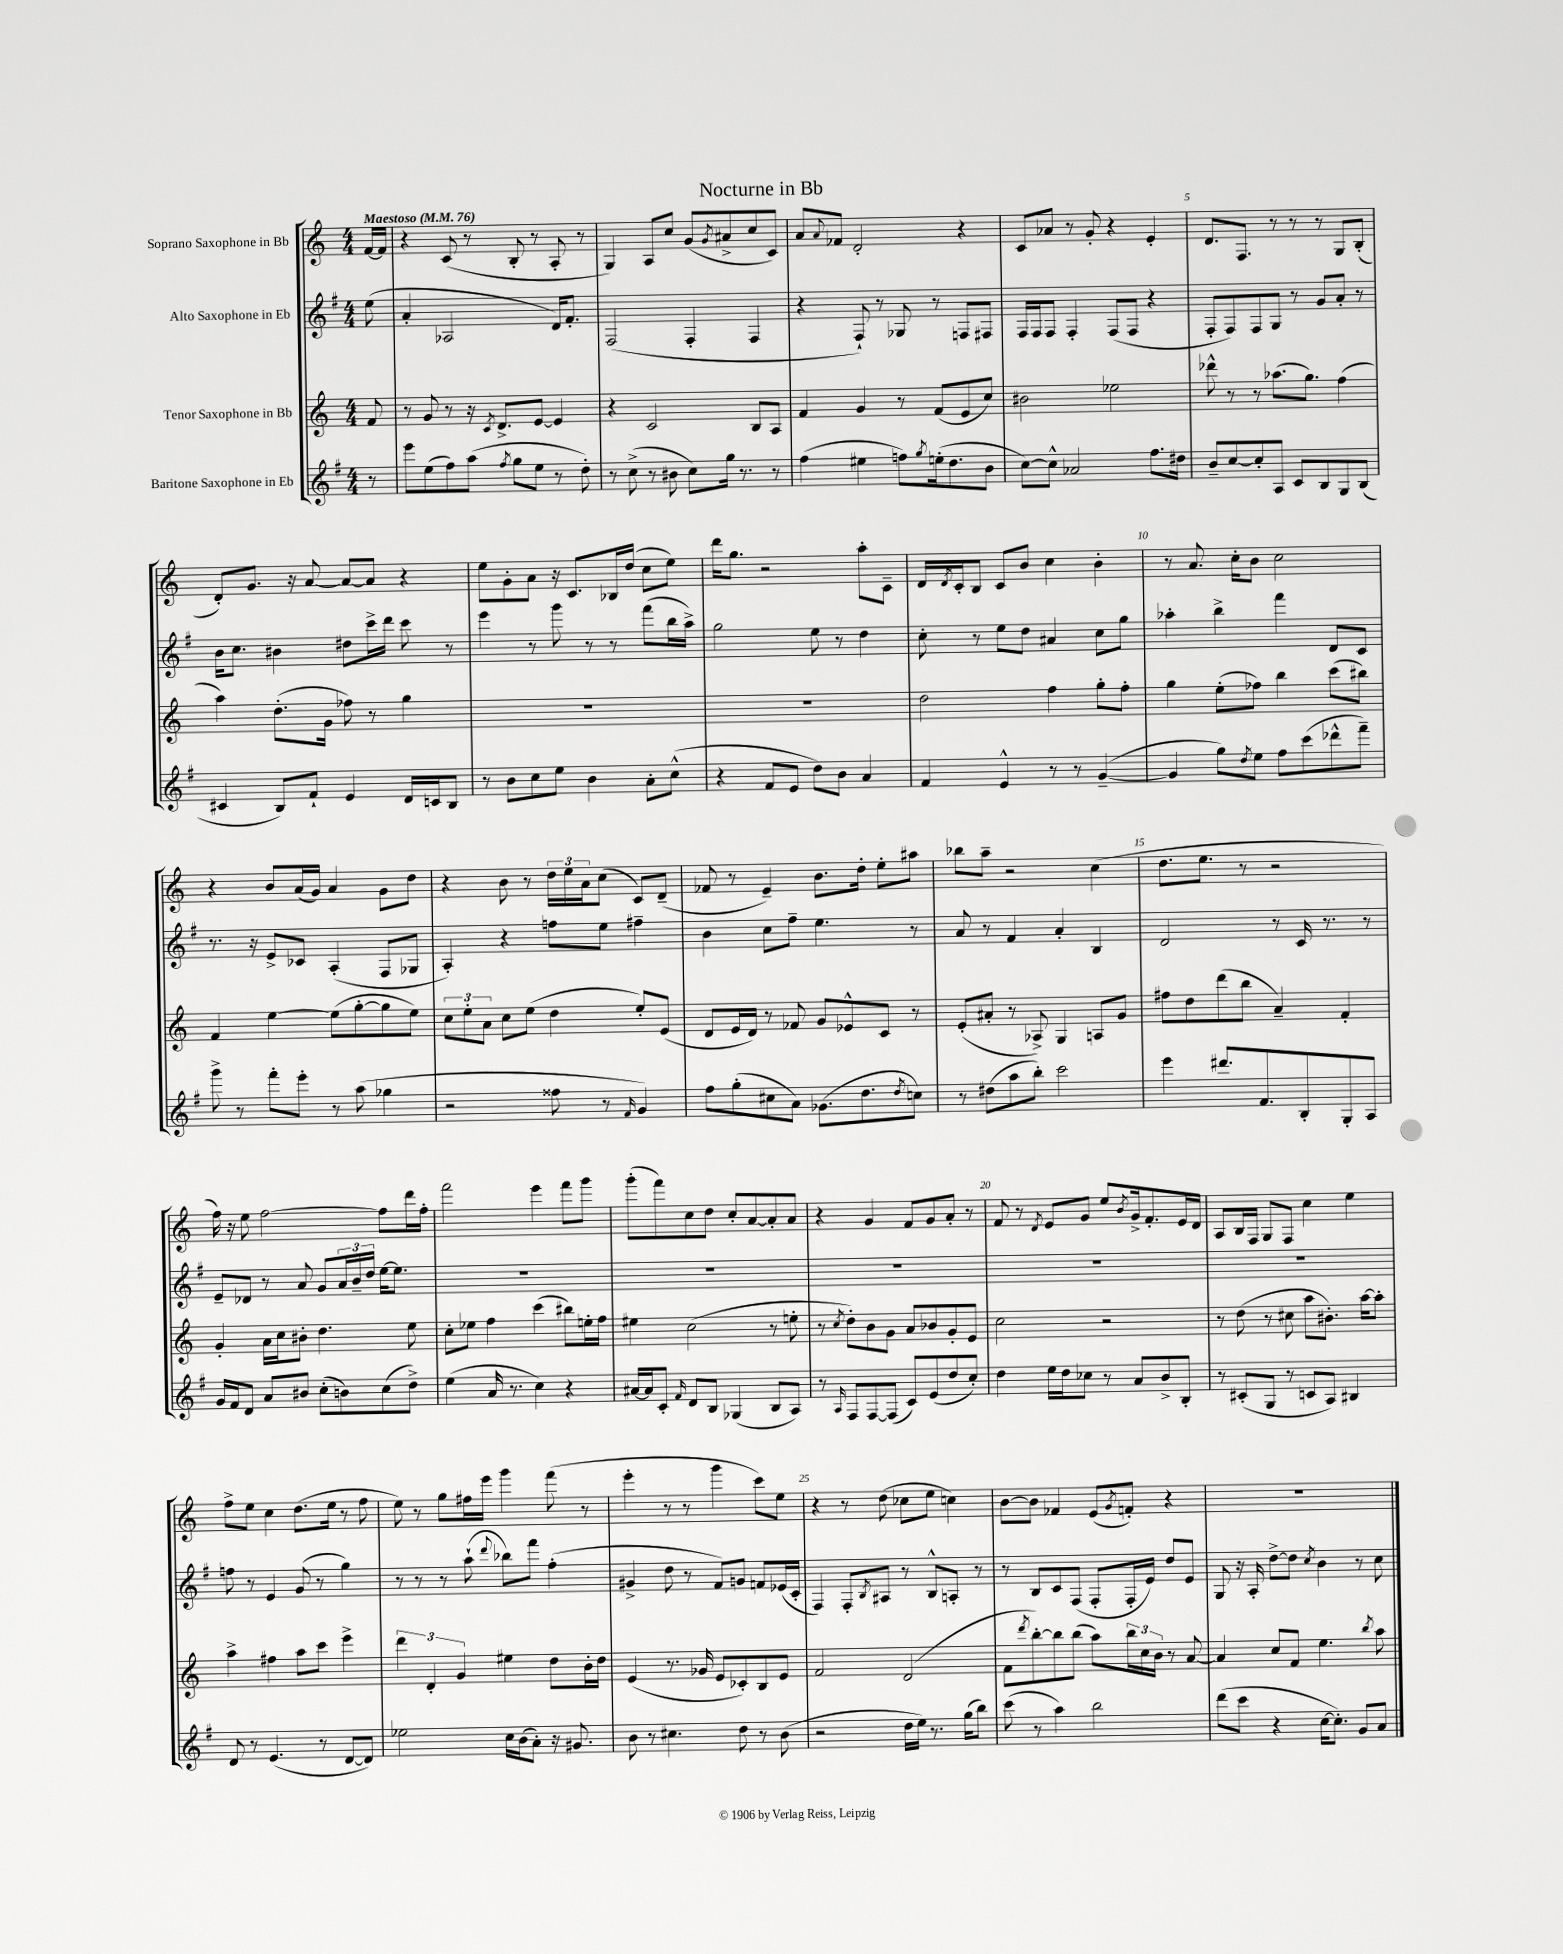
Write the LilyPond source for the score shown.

\header { title = "Nocturne in Bb" }
<<
\new StaffGroup <<
\new Staff = "s0" \with { instrumentName = "Soprano Saxophone in Bb" } {
    \clef treble \key c \major \numericTimeSignature \time 4/4 \partial 8 \tempo "Maestoso" 4 = 76
    f'16~ f'16 |
    r4 c'8( r8 b8-. r8 a8-. r8 |
    g4) a8 c''8 g'8( \acciaccatura { g'8 } ais'8-> c''8 c'8) |
    a'8 \appoggiatura { a'8 } fes'8 d'2-. r4 |
    c'8 aes'8 r8 g'8-. r4 e'4-. |
    d'8. f8. r8 r8 r8 g8 b8-.( |
    d'8-.) g'8. r16 a'8~ a'8~ a'8 r4 |
    e''8 g'8-. a'8 r16 c'8. bes16 d''16( c''8 e''8) |
    d'''16 g''8. r2 a''8-. c'8-- |
    d'16 \acciaccatura { d'8 } c'16-. b8 c'8 b'8 c''4 b'4-. |
    r8 a'8. c''16-. b'8 c''2 |
    r4 b'8 a'16( g'16) a'4 g'8 d''8 |
    r4 b'8 r8 \tuplet 3/2 { d''16 e''16 a'16 } c''8( c'8) d'8--( |
    fes'8 r8 e'4--) b'8. d''16-. e''8-. ais''8 |
    bes''8 a''8-- r2 c''4( |
    d''8. e''8. r8 r2 |
    f''16) r16 e''8 f''2~ f''8 d'''16 f''16-. |
    f'''2 e'''4 f'''8 g'''8 |
    g'''8-.( f'''8) c''8 d''8 c''8-. a'8~ a'8-. a'8 |
    r4 g'4 f'8 g'8 a'8-. r8 |
    f'8 r8 \acciaccatura { d'8 } e'8 g'8 e''8 \acciaccatura { b'8 } g'16-> f'8.-. e'16 d'16 |
    a8 b16 f16 g8 f8 c''4 e''4 |
    f''8-> e''8 c''4 d''8.( e''16 r8 f''8 |
    e''8) r8 g''8 fis''16 e'''16 g'''4 f'''8( r8 |
    e'''4-. r8 r8 g'''4 c'''8) e''8 |
    r4 r8 d''8( ces''8 e''8 c''4) |
    b'8~ b'8 fes'4 e'8( \acciaccatura { g'8 } f'8-.) r4 |
    R1 \bar "|." |
}
\new Staff = "s1" \with { instrumentName = "Alto Saxophone in Eb" } {
    \clef treble \key g \major \numericTimeSignature \time 4/4 \partial 8
    e''8( |
    a'4-. aes2 d'16) fis'8.-. |
    fis2( fis4-. fis4 |
    r4 fis8-!) r8 ges8 r8 f8 fis8 |
    fis16 fis16 fis8 fis4-. fis8( fis8 r4 |
    fis8-. fis8) fis8 g8 r8 g'8 a'8-. r8 |
    b'16 c''8. bis'4 dis''8 c'''16-> d'''16 c'''8 r8 |
    e'''4 r8 g'''8 r8 r8 fis'''8( b''16 a''16->) |
    g''2 e''8 r8 d''4 |
    c''8-. r8 e''8 d''8 ais'4 c''8 g''8 |
    aes''4-. b''4-> fis'''4 d'8 c'8 |
    r8. r16 e'8-> ces'8 a4-.( fis8 ges8 |
    a4-.) r4 f''8 e''8 fis''4-- |
    b'4 c''8 fis''8-- e''4. r8 |
    a'8 r8 fis'4 a'4-. b4 |
    d'2 r8 c'16 r8. r8 |
    e'8-- des'8 r8 a'8 g'8 \tuplet 3/2 { a'16 b'16-- d''16 } e''16~ e''8. |
    R1 |
    R1 |
    R1 |
    R1 |
    R1 |
    f''8 r8 e'4 g'8( r8 g''4) |
    r8 r8 r8 a''8-!( \appoggiatura { d'''8 } bes''8) fis'''8 fis''4-.( |
    gis'4-> d''8 r8 fis'8) g'8 f'8 ees'16( c'16-. |
    fis4) fis8-. \acciaccatura { b8 } ais8 r8 b8-^ a8-. r8 |
    r8 b8 c'8 fis8( fis8-. fis16-. e'16) d''8 e'8 |
    g8 r16 a16-. d''8~-> d''8 \acciaccatura { c''8 } b'4 r8 c''8 \bar "|." |
}
\new Staff = "s2" \with { instrumentName = "Tenor Saxophone in Bb" } {
    \clef treble \key c \major \numericTimeSignature \time 4/4 \partial 8
    f'8 |
    r8 g'8 r8 r16 \acciaccatura { c'8 } d'8.-> e'8~ e'4 |
    r4 c'2 b8 a8 |
    f'4 g'4 r8 f'8( e'8 c''8) |
    bis'2 ees''2 |
    des'''8-^ r8 r8 aes''8.( g''8.) f''4( |
    a''4) d''8.-.( g'16 fes''8) r8 g''4 |
    R1 |
    R1 |
    d''2 f''4 g''8-. f''8-. |
    g''4 e''8-.( fes''8) b''4 c'''8( bis''8) |
    f'4 e''4~ e''8( g''8~-. g''8 e''8) |
    \tuplet 3/2 { c''8 e''8-. a'8 } c''8 e''8( d''4 e''8-.) e'8( |
    d'8 e'16 d'16) r8 fes'8 g'8 ees'8-^ c'8 r8 |
    e'8-.( ais'8-. r8 aes8->) g4 a8 g'8 |
    fis''8 d''8 d'''8( b''8 a'4--) f'4-. |
    g'4-. a'16 c''16 bis'8-. d''4. e''8 |
    c''8-. ees''8 f''4 c'''4( bis''8) e''16-. f''16 |
    eis''4 c''2( r8 e''8-. |
    r8 \acciaccatura { c''8 } d''8-.) b'8 g'8 a'8 bes'8 g'8-. e'8 |
    c''2 r2 |
    r8 d''8( r8 cis''8 a''8 bis'8.-.) a''16~ a''8-. |
    a''4-> fis''4 a''8 c'''8 e'''4-> |
    \tuplet 3/2 { d'''4 d'4-. g'4 } eis''4 d''8 b'16-. d''16 |
    e'4( r8. ges'16 e'8 ces'8-.) b8 e'8 |
    f'2 d'2( |
    f'8 \acciaccatura { d'''8 } b''8~-.) b''8 b''8( a''8) \tuplet 3/2 { b''16 c''16 b'16 } r8 a'8~ |
    a'4 c''8 f'8 e''4. \acciaccatura { b''8 } a''8 \bar "|." |
}
\new Staff = "s3" \with { instrumentName = "Baritone Saxophone in Eb" } {
    \clef treble \key g \major \numericTimeSignature \time 4/4 \partial 8
    r8 |
    e'''8 e''8( fis''8) a''8( \acciaccatura { fis''8 } g''8 e''8 r8 d''8-.) |
    r8 c''8->( r8 bis'8 c''8) g''16 r8. r8 |
    fis''4( eis''4 f''8) \acciaccatura { g''8 } e''16-.( d''8. b'8 |
    c''8~) c''8-^ aes'2 fis''8. dis''16 |
    b'8-- c''8~ c''8-. a8 c'8 b8 g8 b8( |
    cis'4 b8) fis'8-! e'4 d'16 c'16 b8 |
    r8 b'8 c''8 e''8 b'4 a'8-. c''8-^( |
    r4 fis'8 e'8 d''8) b'8 a'4 |
    fis'4 e'4-^ r8 r8 g'4~--( |
    g'4 g''8) \acciaccatura { d''8 } e''8 fis''8 c'''8( des'''8-^ fis'''8--) |
    g'''8-> r8 fis'''8-. e'''8-. r8 a''8( ges''4 |
    r2 fisis''8 r8 \grace { fis'16 } g'4) |
    fis''8 g''8-.( cis''8 a'8) ges'8.( d''8. \acciaccatura { d''8 } c''8) |
    r8 dis''8( a''8 b''8-.) c'''2 |
    e'''4 dis'''8. fis'8. b8-. g8-. a8 |
    g'16 fis'16 d'8 a'8 bis'8 c''8-.( b'8) c''8( d''8->) |
    e''4( a'16 r8. c''4) r4 |
    ais'16~ ais'16 c'8-. \grace { fis'16 } d'8 b8 ges4( b8 a8) |
    r8 \grace { a16 } fis8 fis8~ fis8( c'8) e'8( d''8 c''8-.) |
    d''4 e''16 d''16 ces''8 r8 a'8 b'8-> b8-. |
    r8 cis'8-.( g8 r8 c'8 a8) bis4 |
    d'8 r8 e'4.( r8 d'8~ d'8) |
    ees''2 c''16 b'16( a'8-.) r16 gis'8. |
    b'8 r8 cis''4. d''8 r8 b'8( |
    r2 d''16 e''16) r8. g''16( b''8) |
    c'''8( r8 a''4) b''2 |
    d'''8( c'''8 r4 c''16~ c''8.-.) g'8 a'8 \bar "|." |
}
>>
>>
\layout { \context { \Score \override BarNumber.break-visibility = ##(#f #t #t) barNumberVisibility = #(every-nth-bar-number-visible 5) } }
